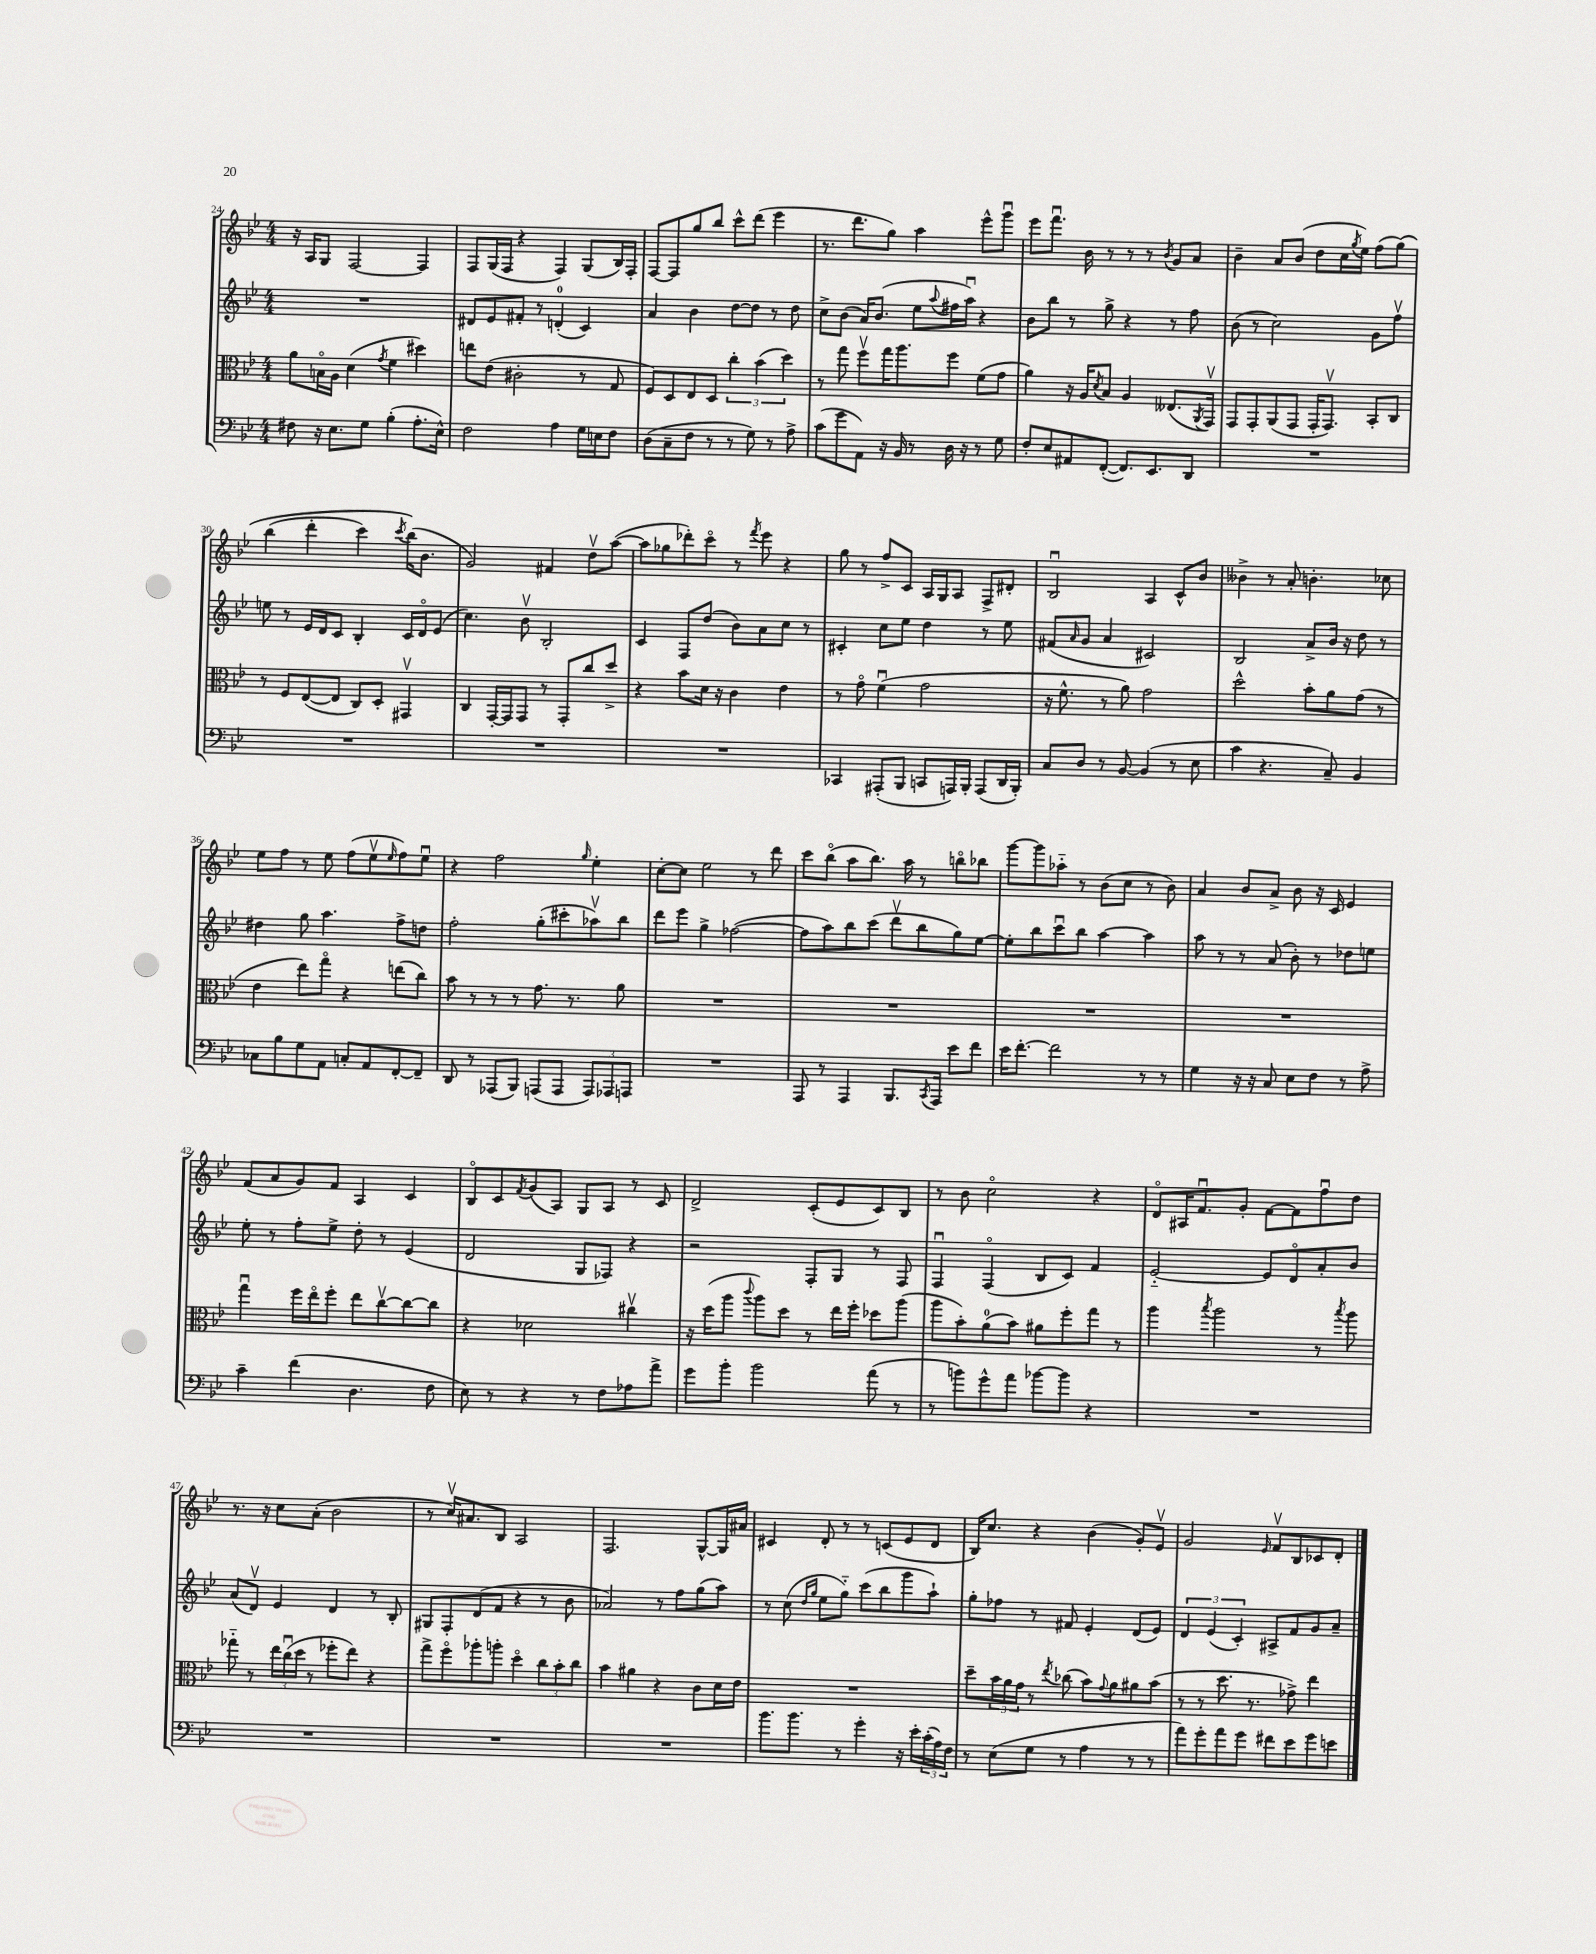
<<
\new StaffGroup <<
\new Staff = "s0" {
    \clef treble \key bes \major \numericTimeSignature \time 4/4
    r16 a16 g8 f2~ f4 |
    f8 g16( f16 r4 f4) g8( bes16) f16-. |
    f8~ f8 g''8 bes''8 c'''8-^ d'''8( ees'''4 |
    r8. d'''8. g''8) a''4 ees'''8-^ g'''8\downbow |
    ees'''8 f'''8.\downbow bes'16 r8 r8 r8 \acciaccatura { bes'8 } g'8 a'8 |
    bes'4-- a'8 bes'8( d''8 c''16 \acciaccatura { g''8 } ees''16) f''8( g''8)\( |
    bes''4( d'''4-. c'''4) \acciaccatura { c'''8 } bes''16(\) bes'8. |
    g'2) fis'4 d''8\upbow a''8~( |
    a''8 ges''8 des'''8-.) c'''8\flageolet r8 \acciaccatura { f'''8 } ees'''8 r4 |
    g''8 r8 f''8-> c'8 a16 g16 a8 f8-> dis'8-. |
    bes2\downbow a4 c'8-^ bes'8 |
    beses'4-> r8 a'8-. b'4.-. ces''8 |
    ees''8 f''8 r8 ees''8 f''8( ees''8\upbow \grace { ees''16 } f''8) ees''8\downbow |
    r4 f''2 \grace { g''16 } ees''4-. |
    c''8~-. c''8 ees''2 r8 d'''8 |
    c'''8 bes''8\flageolet( a''8 bes''8.) a''16 r8 b''8\flageolet bes''8 |
    g'''8~ g'''8 aes''8-_ r8 bes'8( c''8 r8 bes'8) |
    a'4 bes'8 a'8-> bes'8 r16 c'16 ees'4 |
    f'8( a'8 g'8) f'8 a4 c'4 |
    bes8\flageolet c'8 \acciaccatura { f'8 } g'8( a8) g8 a8 r8 c'8 |
    d'2-> c'8-.( ees'8 c'8) bes8 |
    r8 bes'8 c''2\flageolet r4 |
    d'8\flageolet ais16 f'8.\downbow g'8-. f'8~ f'8 f''8\downbow d''8 |
    r8. r16 c''8 a'8-.( bes'2 |
    r8 c''16\upbow) ais'8. bes8 a2 |
    f2. g8~-^ g16 ais'16 |
    cis'4 d'8-. r8 r8 c'8( ees'8 d'8 |
    bes16) c''8. r4 bes'4( g'8-.) ees'8\upbow |
    g'2 \grace { ees'16 } f'8\upbow bes8 ces'8 d'8-. \bar "|." |
}
\new Staff = "s1" {
    \clef treble \key bes \major \numericTimeSignature \time 4/4
    R1 |
    dis'8 ees'8 fis'8-. r8 d'4-0-.( c'4) |
    a'4 bes'4 d''8~ d''8 r8 d''8 |
    c''8-> bes'8( a'16) bes'8.( ees''8 \appoggiatura { a''8 } fis''16 a''16\downbow) r4 |
    bes'8 bes''8 r8 g''8-> r4 r8 f''8 |
    bes'8( r8 c''2) g'8 f''8\upbow |
    e''8 r8 ees'16 d'16 c'8 bes4-. c'16 d'16\flageolet ees'8( |
    c''4.) bes'8\upbow bes2-. |
    c'4 f8 d''8( bes'8) a'8 c''8 r8 |
    cis'4-. c''8 ees''8 d''4 r8 ees''8 |
    fis'8( \grace { a'16 } g'8 a'4 cis'2) |
    bes2 a'8-> bes'16 r16 d''8 r8 |
    dis''4 g''8 a''4. f''8-> d''8 |
    f''2-. g''8-.( cis'''8-. aes''8\upbow) bes''8 |
    d'''8 ees'''8 g''4-> fes''2~( |
    fes''8 a''8) bes''8 c'''8( d'''8\upbow bes''8 g''8) ees''8~ |
    ees''8-. bes''8 c'''8\downbow bes''8 a''4~ a''4 |
    a''8 r8 r8 a'8( bes'8-.) r8 des''8 e''8 |
    ees''8-. r8 f''8-. ees''8-> d''8-. r8 ees'4( |
    d'2 g8 fes8) r4 |
    r2 f8-. g8 r8 f8 |
    f4\downbow f4\flageolet( bes8 c'8) f'4 |
    ees'2~-_ ees'8 d'8\flageolet a'8-. bes'8 |
    a'8( d'8\upbow) ees'4 d'4 r8 bes8-. |
    gis8 f8-. d'8( f'8 r4 r8 bes'8 |
    aes'2) r8 f''8 g''8( a''8) |
    r8 c''8( \grace { d''16 g''16 } ees''8 g''8-_) c'''8( bes''8 g'''8 a''8-!) |
    g''8-. fes''8 r8 fis'8 ees'4-. d'8( ees'8) |
    \tuplet 3/2 { d'4 ees'4( c'4-.) } ais8-> f'8 g'8 a'8-- \bar "|." |
}
\new Staff = "s2" {
    \clef alto \key bes \major \numericTimeSignature \time 4/4
    a'8 b16\flageolet a16 d'4( \acciaccatura { g'8 } f'4 dis''4) |
    e''8 ees'8( cis'2-. r8 g8 |
    f8) d8 ees8 d8 \tuplet 3/2 { c''4-. bes'4( d''4) } |
    r8 g''8 f''8\upbow g''16 a''8. f''8 f'8( g'8 |
    a'4) r16 a16 \acciaccatura { d'8 } bes8 a4 eeses8.( \acciaccatura { a,8 } g,16\upbow) |
    g,8 g,8-. a,8( g,8 g,16-. g,8.\upbow) bes,8-. c8 |
    r8 f8 ees8~( ees8 c8) d8-. gis,4\upbow |
    c4 g,16~-. g,16 g,8 r8 g,8-. c''8 d''8-> |
    r4 bes'8 d'16 r16 c'4 ees'4 |
    r8 g'8\flageolet f'4\downbow( g'2 |
    r16 f'8.-^ r8 a'8) g'2 |
    d''2-^ bes'8-. a'8 g'8( r8 |
    ees'4 ees''8) g''8\flageolet r4 e''8( c''8) |
    bes'8 r8 r8 r8 g'8. r8. a'8 |
    R1 |
    R1 |
    R1 |
    R1 |
    g''4\downbow f''16 ees''16\flageolet f''8-. ees''8 c''8~\upbow c''8~ c''8 |
    r4 des'2 cis''4\upbow |
    r16 d''16( a''8 \appoggiatura { c'''8 } a''8) d''8 r8 ees''16 f''16-. des''8 a''8( |
    a''8 bes'8-.) a'8-0( bes'8) ais'8 f''8-. g''8 r8 |
    a''4 \acciaccatura { bes''8 } a''2 r8 \acciaccatura { bes''8 } a''8 |
    ges''8-_ r8 \tuplet 3/2 { ees''16 c''16\downbow( d''16 } r8 fes''8-. ees''8) r4 |
    g''8-> f''8\flageolet aes''8-. a''8-. d''4\flageolet \tuplet 3/2 { c''8 bes'8-. c''8 } |
    bes'4 ais'4 r4 c'8 d'16 ees'16 |
    R1 |
    d''8-- \tuplet 3/2 { bes'16 a'16 g'16 } r8 \acciaccatura { ees''8 } ces''8( bes'8) \appoggiatura { g'8 } a'8 ais'8 bes'8( |
    r8 r8 d''8. r8. ges'8->) ees''4 \bar "|." |
}
\new Staff = "s3" {
    \clef bass \key bes \major \numericTimeSignature \time 4/4
    fis8 r16 ees8. g8 bes4-.( a8.-. ees16-^) |
    f2 a4 g16 e16 f8 |
    d8( c8-- f8 r8 r8 g8) r8 a8-> |
    c'8( g'8 a,8) r16 bes,16 r8 d16 r16 r8 g8 |
    f8-. ees8 ais,8 f,8~-.( f,8.) ees,8. d,8 |
    R1 |
    R1 |
    R1 |
    R1 |
    ces,4 ais,,8-.( bes,,8 c,8 a,,16) bes,,16-. a,,8( d,16 bes,,16-.) |
    c8 d8 r8 bes,8~ bes,4( r8 ees8 |
    c'4 r4. c8--) bes,4 |
    ces8 bes8 g8 a,8 c8-. a,8 f,8~-. f,8-- |
    d,8 r8 aes,,8( bes,,8) a,,8( a,,8 \tuplet 3/2 { a,,8) aes,,8 a,,8 } |
    R1 |
    a,,8 r8 a,,4 bes,,8. \acciaccatura { c,8 } a,,16 ees'8 f'8 |
    ees'16 f'8.~-. f'2 r8 r8 |
    g4 r16 r16 c8 ees8 f8 r8 a8-> |
    c'4-- f'4( d4. f8 |
    ees8) r8 r4 r8 f8 aes8 a'8-> |
    g'8 bes'8-. bes'2 a'8( r8 |
    r8 b'8) g'8-^ a'8 bes'8~ bes'8 r4 |
    R1 |
    R1 |
    R1 |
    R1 |
    bes'8. bes'8. r8 g'4-. r16 ees'16-. \tuplet 3/2 { c'16-.( a16) f16 } |
    r8 ees8( g8 r8 a4 r8 r8 |
    a'8) g'8-. a'8 g'8 fis'8 ees'8 g'8 e'8 \bar "|." |
}
>>
>>
\layout { \context { \Score currentBarNumber = #24 } }
